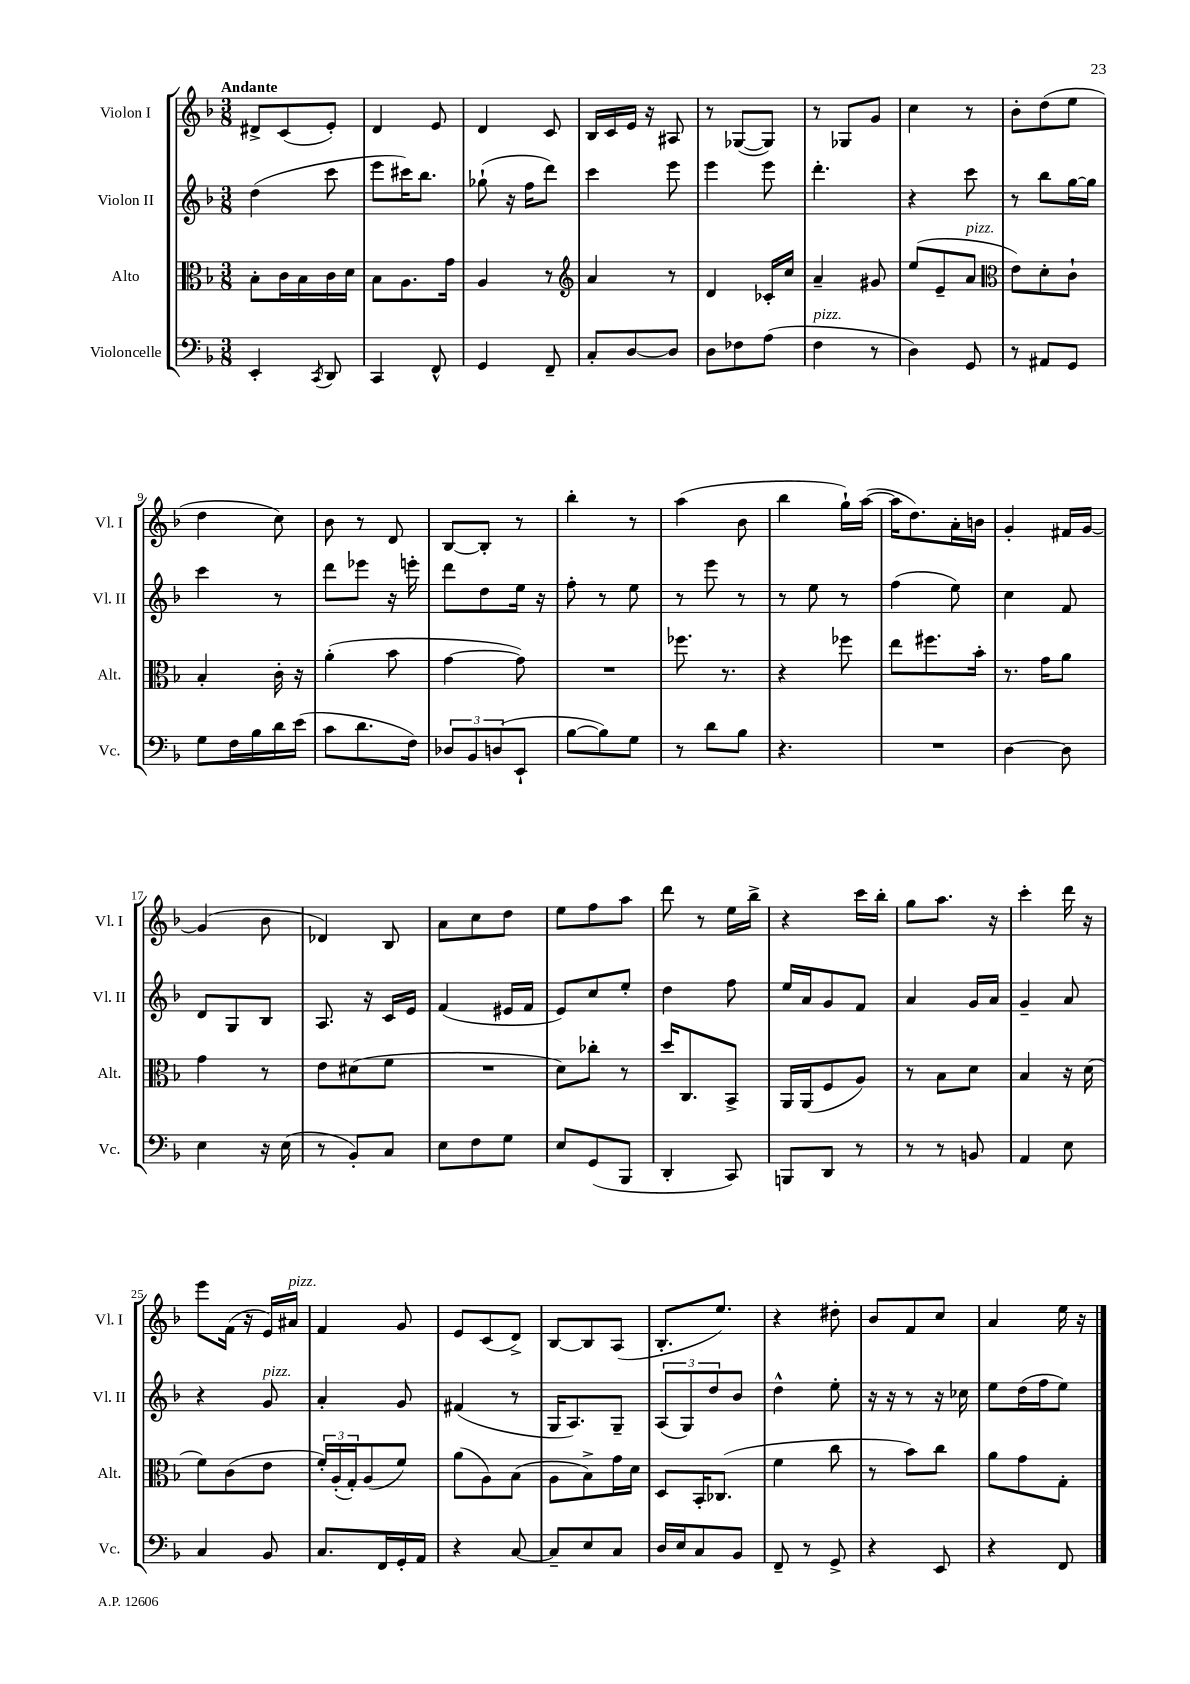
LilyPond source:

<<
\new StaffGroup <<
\new Staff = "s0" \with { instrumentName = "Violon I" shortInstrumentName = "Vl. I" } {
    \clef treble \key f \major \numericTimeSignature \time 3/8 \tempo "Andante"
    dis'8-> c'8( e'8-.) |
    d'4 e'8 |
    d'4 c'8 |
    bes16 c'16 e'16 r16 ais8 |
    r8 ges8~( ges8) |
    r8 ges8 g'8 |
    c''4 r8 |
    bes'8-. d''8( e''8 |
    d''4 c''8) |
    bes'8 r8 d'8 |
    bes8~ bes8-. r8 |
    bes''4-. r8 |
    a''4( bes'8 |
    bes''4 g''16-!) a''16~( |
    a''16 d''8.) a'16-. b'16 |
    g'4-. fis'16 g'16~ |
    g'4( bes'8 |
    des'4) bes8 |
    a'8 c''8 d''8 |
    e''8 f''8 a''8 |
    d'''8 r8 e''16 bes''16-> |
    r4 c'''16 bes''16-. |
    g''8 a''8. r16 |
    c'''4-. d'''16 r16 |
    e'''8 f'16( r16 e'16) ais'16^\markup { \italic "pizz." } |
    f'4 g'8 |
    e'8 c'8( d'8->) |
    bes8~ bes8 a8( |
    bes8.-. e''8.) |
    r4 dis''8-. |
    bes'8 f'8 c''8 |
    a'4 e''16 r16 \bar "|." |
}
\new Staff = "s1" \with { instrumentName = "Violon II" shortInstrumentName = "Vl. II" } {
    \clef treble \key f \major \numericTimeSignature \time 3/8
    d''4( c'''8 |
    e'''8 cis'''16) bes''8. |
    ges''8-!( r16 f''16 d'''8) |
    c'''4 e'''8 |
    e'''4 e'''8 |
    d'''4.-. |
    r4 c'''8 |
    r8 bes''8 g''16~ g''16 |
    c'''4 r8 |
    d'''8 ees'''8 r16 e'''16-. |
    d'''8 d''8 e''16 r16 |
    f''8-. r8 e''8 |
    r8 e'''8 r8 |
    r8 e''8 r8 |
    f''4( e''8) |
    c''4 f'8 |
    d'8 g8 bes8 |
    a8. r16 c'16 e'16 |
    f'4( eis'16 f'16 |
    e'8) c''8 e''8-. |
    d''4 f''8 |
    e''16 a'16 g'8 f'8 |
    a'4 g'16 a'16 |
    g'4-- a'8 |
    r4 g'8^\markup { \italic "pizz." } |
    a'4-. g'8 |
    fis'4( r8 |
    g16 a8.) g8-- |
    \tuplet 3/2 { a8( g8) d''8 } bes'8 |
    d''4-^ e''8-. |
    r16 r16 r8 r16 ces''16 |
    e''8 d''16( f''16 e''8) \bar "|." |
}
\new Staff = "s2" \with { instrumentName = "Alto" shortInstrumentName = "Alt." } {
    \clef alto \key f \major \numericTimeSignature \time 3/8
    bes8-. c'16 bes16 c'16 d'16 |
    bes8 a8. g'16 |
    a4 r8 |
    \clef treble a'4 r8 |
    d'4 ces'16-. c''16 |
    a'4-- gis'8 |
    e''8( e'8-- a'8^\markup { \italic "pizz." } |
    \clef alto e'8) d'8-. c'8-! |
    bes4-. c'16-. r16 |
    a'4-.( bes'8 |
    g'4~ g'8) |
    R4. |
    fes''8. r8. |
    r4 fes''8 |
    e''8 fis''8. bes'16-. |
    r8. g'16 a'8 |
    g'4 r8 |
    e'8 dis'8( f'8 |
    R4. |
    d'8) ces''8-. r8 |
    d''16 c8. bes,8-> |
    a,16 a,16( f8 a8) |
    r8 bes8 d'8 |
    bes4 r16 d'16( |
    f'8) c'8( e'8 |
    \tuplet 3/2 { f'16-.) a16-.( g16-.) } a8( f'8) |
    a'8( a8) bes8( |
    a8 bes8->) g'16 d'16 |
    d8 bes,16-. ces8.( |
    f'4 c''8 |
    r8 bes'8) c''8 |
    a'8 g'8 g8-. \bar "|." |
}
\new Staff = "s3" \with { instrumentName = "Violoncelle" shortInstrumentName = "Vc." } {
    \clef bass \key f \major \numericTimeSignature \time 3/8
    e,4-. \acciaccatura { c,8 } d,8 |
    c,4 f,8-^ |
    g,4 f,8-- |
    c8-. d8~ d8 |
    d8 fes8 a8( |
    f4^\markup { \italic "pizz." } r8 |
    d4) g,8 |
    r8 ais,8 g,8 |
    g8 f16 bes16 d'16 e'16( |
    c'8 d'8. f16) |
    \tuplet 3/2 { des8 bes,8 d8( } e,8-! |
    bes8~ bes8) g8 |
    r8 d'8 bes8 |
    r4. |
    R4. |
    d4~ d8 |
    e4 r16 e16( |
    r8 bes,8-.) c8 |
    e8 f8 g8 |
    e8 g,8( bes,,8 |
    d,4-. c,8) |
    b,,8 d,8 r8 |
    r8 r8 b,8 |
    a,4 e8 |
    c4 bes,8 |
    c8. f,16 g,16-. a,16 |
    r4 c8~ |
    c8-- e8 c8 |
    d16 e16 c8 bes,8 |
    f,8-- r8 g,8-> |
    r4 e,8 |
    r4 f,8 \bar "|." |
}
>>
>>
